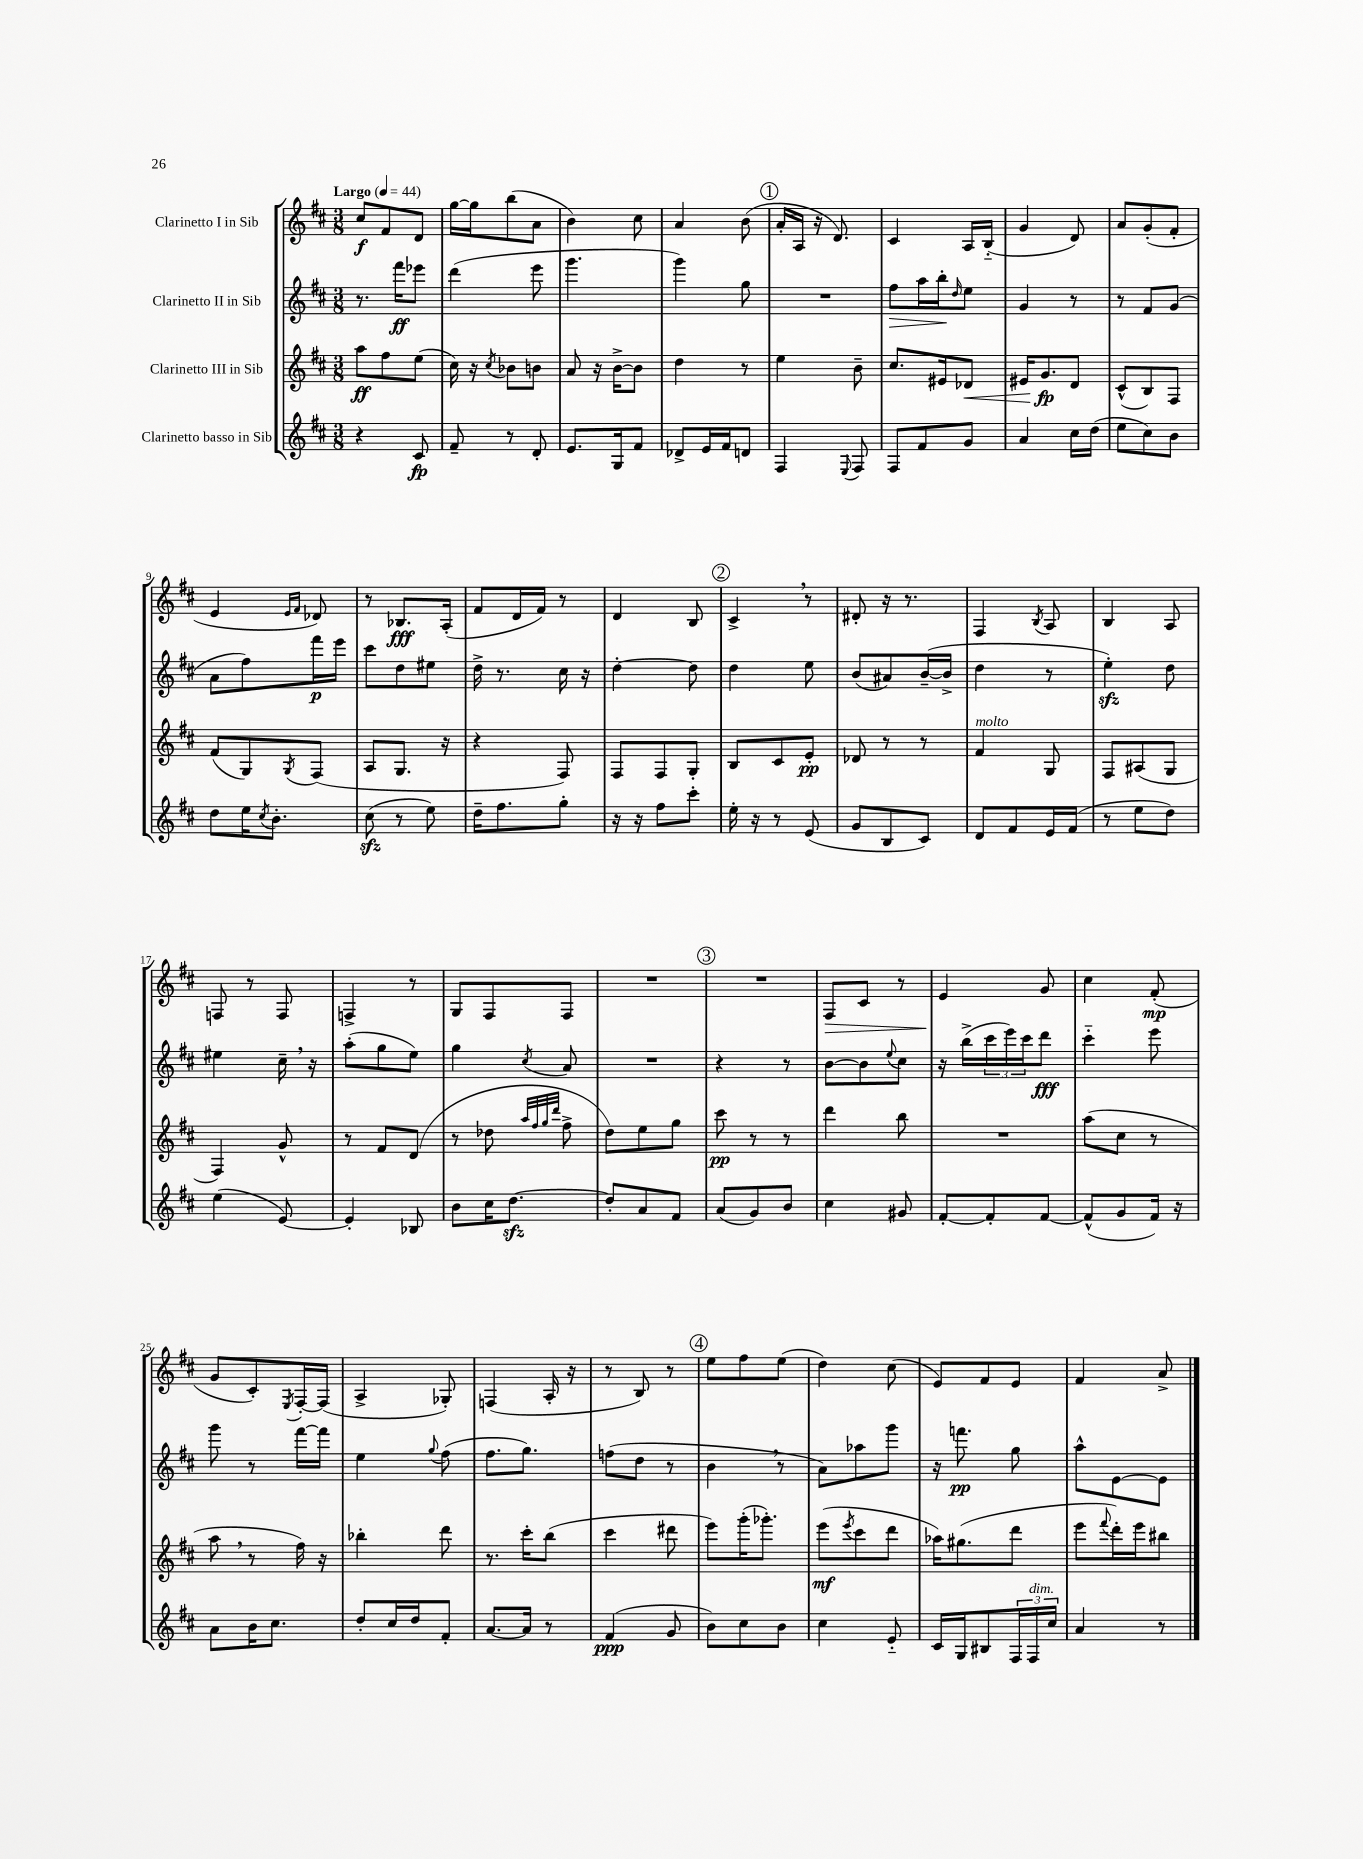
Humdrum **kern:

**kern	**kern	**kern	**kern
*staff4	*staff3	*staff2	*staff1
*clefG2	*clefG2	*clefG2	*clefG2
*k[f#c#]	*k[f#c#]	*k[f#c#]	*k[f#c#]
*M3/8	*M3/8	*M3/8	*M3/8
*MM44	*MM44	*MM44	*MM44
4r	8aa	8.r	8cc#
.	8ff#	.	8f#
.	.	16fff#	.
8c#	(8ee	8eee-	8d
=	=	=	=
8f#~	16cc#)	(4ddd	[16gg
.	16r	.	16gg]
.	8qcc#	.	.
8r	8b-	.	(8bb
8d'	8b	8eee	8a
=	=	=	=
8.e	8a	4.ggg	4b)
.	16r	.	.
16G	[16b^	.	.
8f#	8b]	.	8cc#
=	=	=	=
8d-^	4dd	4ggg)	4a
16e	.	.	.
16f#	.	.	.
8d	8r	8gg	(8b
=	=	=	=
4F#	4ee	4.r	16a'
.	.	.	16A
.	.	.	16r
.	.	.	8.d)
8qqE	.	.	.
8F#	8b~	.	.
=	=	=	=
8F#	8.cc#	8ff#	4c#
8f#	.	16aa	.
.	16e#	16bb'	.
.	.	16qqdd	.
8g	8d-	8ee	16A
.	.	.	(16B'~
=	=	=	=
4a	16e#	4g	4g
.	8.g	.	.
16cc#	8d	8r	8d)
(16dd	.	.	.
=	=	=	=
8ee	(8c#^^	8r	8a
8cc#)	8B)	8f#	(8g'
8b	8F#	(8g	8f#'
=	=	=	=
8dd	(8f#	8a	4e
16ee	8G)	8ff#)	.
8qcc#	.	.	.
8.b'	.	.	.
.	.	.	16qqe
.	8qG	.	16qqf#
.	(8F#	16fff#	8d-)
.	.	16eee	.
=	=	=	=
(8cc#	8A	8ccc#	8r
8r	8.G	8dd	8.B-
8ee)	.	8ee#	.
.	16r	.	(16A'
=	=	=	=
16dd~	4r	16dd^	8f#
8.ff#	.	8.r	.
.	.	.	16d
.	.	.	16f#)
8gg'	8F#)	16cc#	8r
.	.	16r	.
=	=	=	=
16r	8F#	[4dd'	4d
16r	.	.	.
8ff#	8F#	.	.
8ccc#'	8G'	8dd]	8B
=	=	=	=
16ee'	8B	4dd	4c#^
16r	.	.	.
8r	8c#	.	.
(8e	8e'	8ee	8r
=	=	=	=
8g	8d-	(8b	8d#'
8B	8r	8a#)	16r
.	.	.	8.r
8c#)	8r	([16b~	.
.	.	16b^]	.
=	=	=	=
8d	4f#	4dd	4F#
8f#	.	.	.
.	.	.	8qB
16e	8G	8r	8A
(16f#	.	.	.
=	=	=	=
8r	8F#	4ee')	4B
8ee	(8A#	.	.
8dd)	8G	8dd	8A
=	=	=	=
(4ee	4F#)	4ee#	8F
.	.	.	8r
[8e)	8g^^	16cc#~	8F
.	.	16r	.
=	=	=	=
4e']	8r	(8aa'	4F^
.	8f#	8gg	.
8B-	(8d	8ee)	8r
=	=	=	=
8b	8r	4gg	8G
16cc#	8dd-	.	8F#
[8.dd	.	.	.
.	32qqaa	.	.
.	32qqff#	.	.
.	32qqgg	.	.
.	32qqddd	8qcc#	.
.	8ff#^	8a	8F#
=	=	=	=
8dd']	8dd)	4.r	4.r
8a	8ee	.	.
8f#	8gg	.	.
=	=	=	=
(8a	8ccc#	4r	4.r
8g)	8r	.	.
8b	8r	8r	.
=	=	=	=
4cc#	4ddd	[8b	8F#
.	.	8b]	8c#
.	.	8qqee	.
8g#	8bb	8cc#	8r
=	=	=	=
[8f#'	4.r	16r	4e
.	.	(16bb^	.
8f#']	.	24ccc#	.
.	.	24eee)	.
.	.	24ccc#	.
[8f#	.	8ddd	8g
=	=	=	=
(8f#^^]	(8aa	4ccc#'~	4cc#
8g	8cc#	.	.
16f#)	8r	8eee	(8f#'
16r	.	.	.
=	=	=	=
8a	8aa	8ggg	8g
16b	8r	8r	8c#')
8.cc#	.	.	.
.	.	.	8qE
.	16ff#)	[16fff#	[16F#'
.	16r	16fff#]	(16F#]
=	=	=	=
8dd'	4bb-'	4ee	4A^
16cc#	.	.	.
16dd	.	.	.
.	.	8qqgg	.
8f#'	8ddd	(8ff#	8G-')
=	=	=	=
[8.a	8.r	8.ff#	(4F
16a]	16ccc#'	8.gg)	.
8r	(8bb	.	16A'
.	.	.	16r
=	=	=	=
(4f#	4ccc#	(8ff	8r
.	.	8dd	8B)
8g	8ddd#	8r	8r
=	=	=	=
8b)	8eee)	4b	8ee
8cc#	(16ggg'	.	8ff#
.	8.ggg-')	.	.
8b	.	8r	(8ee
=	=	=	=
4cc#	(8eee	8a)	4dd)
.	8qeee	.	.
.	8ccc#	8aa-	.
8e'~	8ddd	8ggg	(8cc#
=	=	=	=
16c#	16aa-)	16r	8e)
16G	(8.gg#	8.fff	.
8B#	.	.	8f#
24F#	8ddd	8gg	8e
24F#	.	.	.
24cc#	.	.	.
=	=	=	=
4a	8eee	8aa^^	4f#
.	8qqfff#	.	.
.	16ddd')	[8e	.
.	16eee	.	.
8r	8bb#	8e]	8a^
==	==	==	==
*-	*-	*-	*-
